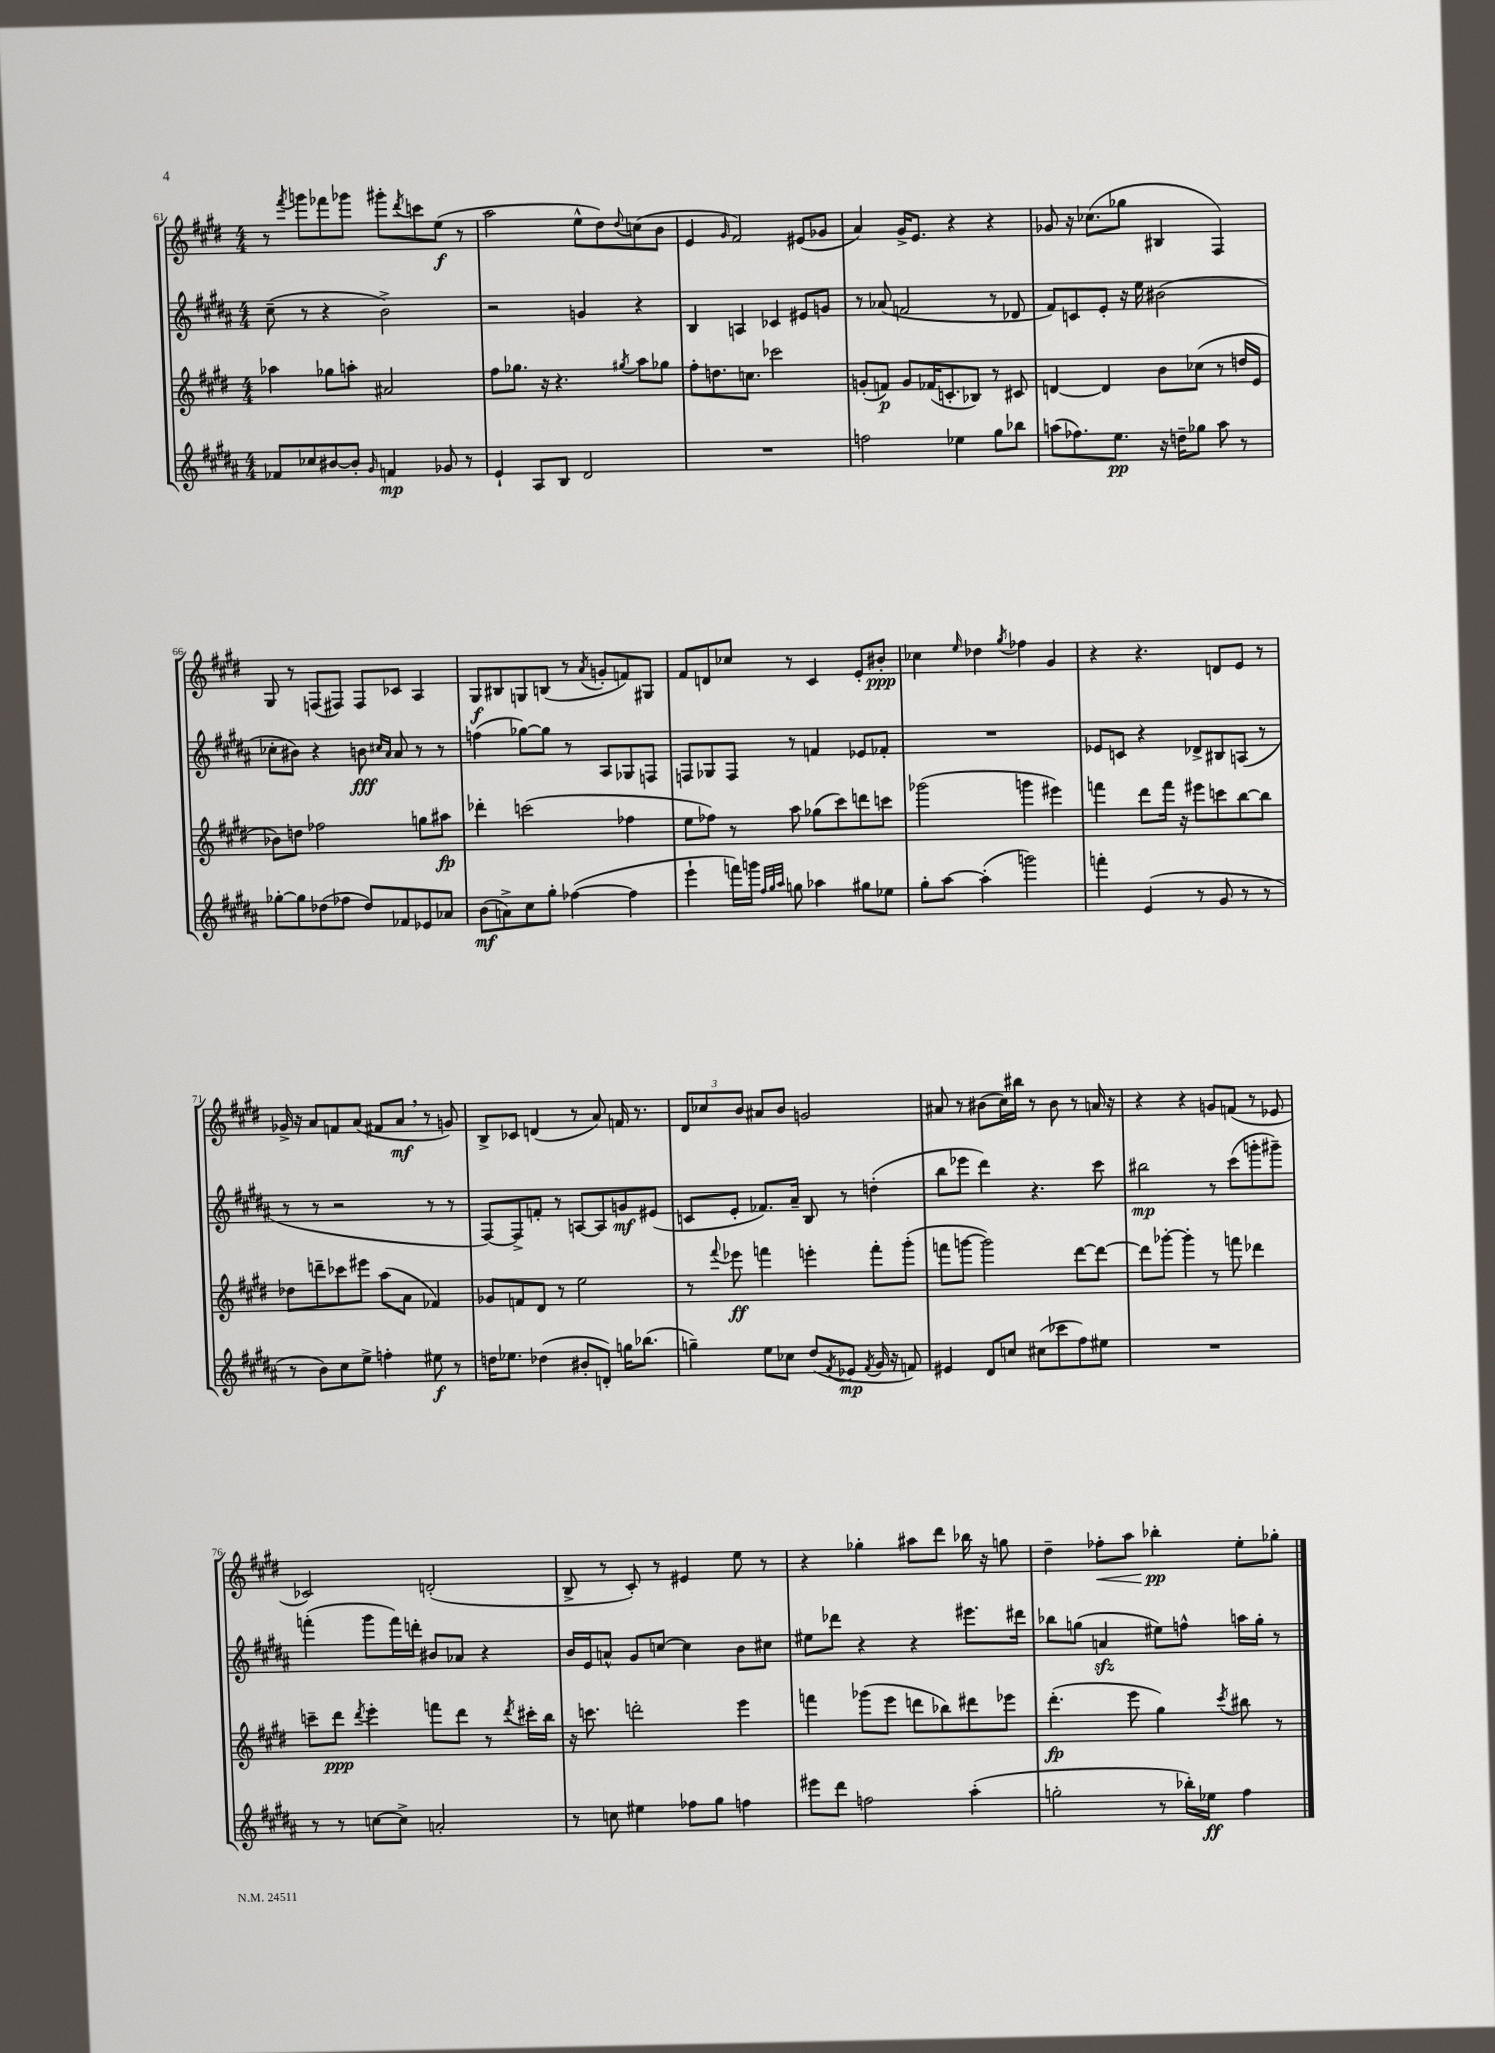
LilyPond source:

<<
\new StaffGroup <<
\new Staff = "s0" {
    \clef treble \key e \major \numericTimeSignature \time 4/4
    r8 \acciaccatura { fis'''8 } g'''8 fes'''8 ges'''8 gis'''8-. \acciaccatura { dis'''8 } c'''8 e''8\f( r8 |
    a''2 e''8-^ dis''8) \appoggiatura { dis''8 } c''8( b'8 |
    e'4 \grace { gis'16 } fis'2) eis'8( ges'8 |
    a'4) gis'16-> e'8. r4 r4 |
    ges'8 r16 ces''8.( ges''8 bis4 fis4) |
    gis8 r8 f8( fis8) fis8 ces'8 a4 |
    gis8\f bis8 g8 b8( r8 \acciaccatura { a'8 } g'8-. f'8) gis8 |
    fis'8 d'8 ces''8 r8 cis'4 e'8-. bis'8-.\ppp |
    ces''4 \grace { e''16 } des''4 \acciaccatura { gis''8 } fes''4 gis'4 |
    r4 r4. d'8 e'8 r8 |
    ges'16-> r16 a'8 f'8 a'8( fis'8 a'8\mf \breathe r8 g'8) |
    b8-> ces'8 d'4( r8 a'8) f'16 r8. |
    \tuplet 3/2 { dis'8 ces''8 b'8 } ais'8 b'8 g'2 |
    ais'8 r8 bis'8( cis''16) bis''16 r8 bis'8 r8 a'16 r16 |
    r4 r4 g'8 f'8( r8 ees'8 |
    ces'2) d'2-.( |
    b8-> r8 cis'8-.) r8 eis'4 e''8 r8 |
    r4 ges''4-. ais''8 dis'''8 bes''16 r16 g''8 |
    dis''4-- fes''8-.\< a''8 bes''4-.\pp\! e''8-. ges''8-. \bar "|." |
}
\new Staff = "s1" {
    \clef treble \key b \major \numericTimeSignature \time 4/4
    cis''8--( r8 r4 b'2->) |
    r2 g'4 r4 |
    b4 a4 ces'4 eis'8 g'8 |
    r8 aes'8( f'2 r8 des'8 |
    fis'8) c'8 e'8-. r16 e''16 bis'2( |
    ces''8-. bis'8) r4 b'8\fff \grace { cis''16 ais'16 } ais'8 r8 r8 |
    f''4( ges''8~) ges''8 r8 ais8 ges8 f8 |
    f8 ges8 f8 r8 f'4 ees'8 fes'8-. |
    R1 |
    ees'8 c'8 r4 des'8-> bis8 a8( r8 |
    r8 r8 r2 r8 r8 |
    fis8~) fis8-> f'8-. r8 a8~ a8 g'8\mf eis'8( |
    c'8 e'8-. fes'8.) ais'16-- b8 r8 d''4-.( |
    b''8 ees'''8 dis'''4) r4. cis'''8 |
    bis''2\mp r8 cis'''8( g'''8-. gis'''8--) |
    f'''4-.( gis'''8 f'''16) d'''16-. bis'8 aes'8 r4 |
    b'16 e'16 a'8-^ gis'8 c''8~ c''4 b'8 cis''8 |
    eis''8 des'''8 r4 r4 eis'''8. dis'''16 |
    bes''8 g''8( a'4\sfz eis''8) f''8-^ a''16 g''16-. r8 \bar "|." |
}
\new Staff = "s2" {
    \clef treble \key e \major \numericTimeSignature \time 4/4
    aes''4 ges''8 a''8-. ais'2 |
    fis''8 ges''8. r16 r4. \acciaccatura { gis''8 } a''8 ges''8 |
    fis''8-. d''8. c''8. ces'''2 |
    g'8-.( f'8\p) g'8 fes'16( c'8.-. bes8) r8 cis'8 |
    d'4~ d'4 b'8 ces''8( r8 d''16 e'16 |
    bes'8) d''8 fes''2 g''8 ais''8\fp |
    des'''4-. c'''2( fes''4 |
    e''8 fes''8) r8 a''8 ges''8( cis'''8) d'''8 c'''8 |
    ges'''2( g'''4 eis'''4) |
    f'''4 dis'''8 f'''16 r16 eis'''8 c'''8 b''8~ b''8 |
    des''8 d'''8-- ces'''8 eis'''8 a''8( a'8 fes'4) |
    ges'8 f'8 dis'8 r8 e''2 |
    r8 \appoggiatura { fis'''8 } ees'''8\ff f'''4 e'''4-. f'''8-. gis'''8-.( |
    f'''8 g'''8~ g'''2) dis'''8~ dis'''8~ |
    dis'''8 ges'''8~-. ges'''4-. r8 f'''8 des'''4 |
    c'''8-- dis'''8\ppp \acciaccatura { dis'''8 } e'''4-. f'''8 dis'''8 r8 \acciaccatura { dis'''8 } cis'''16-. b''16 |
    r16 c'''8. d'''2-. e'''4 |
    f'''4 ges'''8( e'''8 d'''8 bes''8) dis'''8 ees'''8 |
    dis'''4.-.\fp( e'''8 gis''4) \acciaccatura { cis'''8 } bis''8 r8 \bar "|." |
}
\new Staff = "s3" {
    \clef treble \key b \major \numericTimeSignature \time 4/4
    fes'8 ces''8 bis'8~ bis'8-. \grace { gis'16 } f'4\mp ges'8 r8 |
    e'4-! ais8 b8 dis'2 |
    R1 |
    f''2 ees''4 gis''8 bes''8 |
    a''8( fes''8.) e''8.\pp r16 d''16-- ges''8 a''8 r8 |
    ges''8~-. ges''8 des''8( fes''8 des''8) fes'8 ees'8 aes'8 |
    b'8\mf( a'8->) cis''8 gis''8-. fes''4~( fes''4 |
    e'''4-! f'''16) g'''16 \grace { fis''32 gis''32 ais''32 } g''8 aes''4 gis''8 ees''8 |
    gis''8-. ais''8~ ais''4-.( g'''2) |
    f'''4-. e'4( r8 gis'8 r8 r8 |
    r8 b'8) cis''8 e''8-> f''4-. eis''8\f r8 |
    d''16 ees''8. des''4( bis'8-. d'8-.) g''16 bes''8.( |
    g''4--) e''8 ces''8 dis''8( \acciaccatura { fis'8 } ees'8\mp \acciaccatura { fis'8 } gis'16 r16 f'8) |
    eis'4 dis'8 c''8 cis''8( ces'''8 fis''8) eis''8 |
    R1 |
    r8 r8 c''8~ c''8-> a'2-. |
    r8 c''8 eis''4 fes''8 gis''8 f''4 |
    eis'''8 dis'''8 f''2 ais''4-.( |
    g''2-. r8 bes''16-.) ees''16\ff fis''4 \bar "|." |
}
>>
>>
\layout { \context { \Score currentBarNumber = #61 } }
